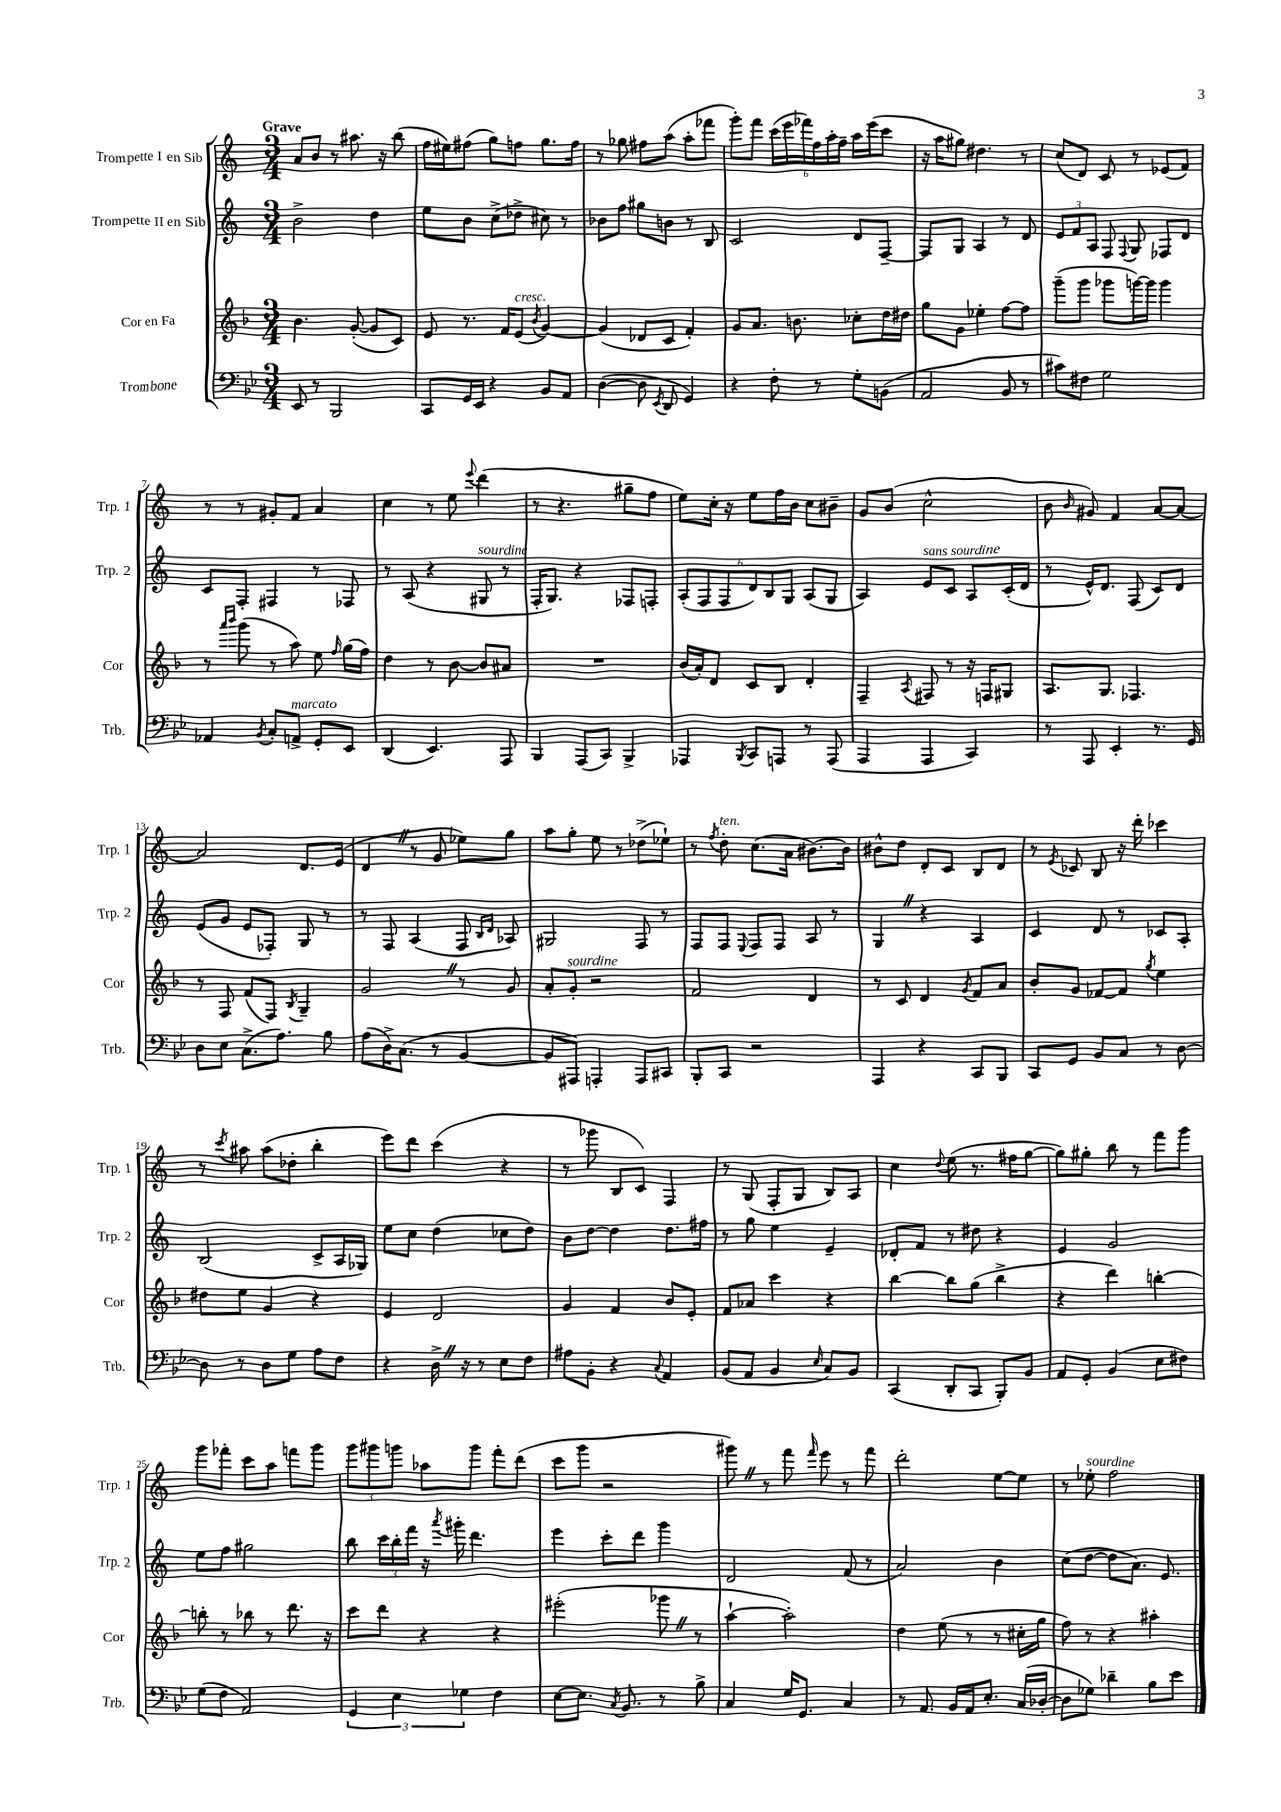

**kern	**kern	**kern	**kern
*staff4	*staff3	*staff2	*staff1
*clefF4	*clefG2	*clefG2	*clefG2
*k[b-e-]	*k[b-]	*k[]	*k[]
*M3/4	*M3/4	*M3/4	*M3/4
8EE-	4.b-	2b^	8a
8r	.	.	8b
2BBB-	.	.	8r
.	([8g'	.	8.aa#
.	8g]	4dd	.
.	.	.	16r
.	8c)	.	(8bb
=	=	=	=
8CC	8e	8ee	16ff
.	.	.	16ee#)
16GG	8.r	8b	(8ff#
16EE-	.	.	.
4r	.	(8cc^	8gg)
.	16f	.	.
.	(8e	8dd-^	8ff
.	8qb-	.	.
8BB-	[4g)	8cc#)	8.gg
8AA	.	8r	.
.	.	.	16ff
=	=	=	=
([4D	(4g]	8b-	8r
.	.	8ff	8gg-
8D]	8d-	8gg#	8ff#
8qEE-	.	.	.
8DD	8c	8b	(8aa
4GG)	4f')	8r	8aa'
.	.	8B	8fff-
=	=	=	=
4r	8g	2c	8ggg')
.	8.a	.	8fff
8F'	.	.	(24ccc
.	.	.	24eee
.	8.b	.	.
.	.	.	24fff-)
8r	.	.	24ff
.	.	.	24aa'
.	.	.	24ff~
8G'	8cc-'	8d	16aa
.	.	.	(16eee
(8BB	16dd	[8F~	8ccc
.	16dd#	.	.
=	=	=	=
2AA	8gg	8F]	16r
.	.	.	16aa
.	8g	8G	8gg#)
.	4ee-'	4A	4.dd#
8BB-	[8ff	8r	.
8r	8ff]	8d	8r
=	=	=	=
8c#)	(8ggg~	12e	(8cc
.	.	12f	.
8F#	8ggg	.	8d)
.	.	12A	.
2G	8ggg-	8F	8c
.	.	8qqF	.
.	[16ggg)	8G	8r
.	16ggg]	.	.
.	4ggg	8F-	(8e-
.	.	8d	8f)
=	=	=	=
4AA-	8r	8c	8r
.	16qqaaa	.	.
.	16qqbbb-	.	.
.	(8ggg	8F'	8r
8qBB-	.	.	.
8C'	8r	4F#	8g#'
8AA^	8aa)	.	8f
8GG'	8ee	8r	4a
.	16qqff	.	.
8EE-	(16gg	8F-	.
.	16ff)	.	.
=	=	=	=
(4DD	4dd	8r	4cc
.	.	(8A	.
4.EE-)	8r	4r	8r
.	[8b-	.	8ee
.	.	.	8qqeee
.	8b-]	8G#	(4ddd
8AAA	8a#	8r	.
=	=	=	=
4BBB-	2.r	16F'	8r
.	.	8.G)	.
.	.	.	4.r
(8AAA	.	4r	.
8CC)	.	.	.
4BBB-^	.	8F-	8gg#~
.	.	8F'	8ff
=	=	=	=
4AAA-	(16b-	(12A'	8ee)
.	16a')	.	.
.	.	12F	.
.	8d	.	16cc'
.	.	12F	.
.	.	.	16r
8qBBB-	.	.	.
8CC	8c	12d)	8ee
.	.	12B	.
8AAA	8B-	.	16ff
.	.	12G	.
.	.	.	16b
8r	4d'	(8A	8cc
(8AAA	.	8G	8b#~
=	=	=	=
4AAA	4F~	4A)	8g
.	.	.	(8b
.	8qA	.	.
4AAA	8F#	8e	2cc^^
.	8r	8c	.
4CC)	16r	8A	.
.	16F	.	.
.	8G#	(16c'	.
.	.	16d	.
=	=	=	=
8r	8.A	8r	8b
.	.	.	16qqb
8AAA	.	16e^^)	8g#)
.	8.G	8.d	.
4EE-'	.	.	4f
.	4.F-	(8F	.
8.r	.	8c)	[8a
.	.	8d	8a_
16GG	.	.	.
=	=	=	=
8D	8r	(8e	2a]
8E-	8F	8g	.
(8.C^	(8f	8e	.
.	8F)	8F-')	.
8.A)	.	.	.
.	8qB-	.	.
.	4G~	8G	8.d
8B-	.	8r	.
.	.	.	(16e
=	=	=	=
(8A	2g	8r	4d
16D^)	.	8F	.
(8.C	.	.	.
.	.	(4A	8r
8r	.	.	8g
[4BB-	8r	8F	8ee-)
.	.	16qqB	.
.	.	16qqd	.
.	8g	8A-)	8gg
=	=	=	=
8BB-]	8a'	2G#	8aa
8AAA#)	8g'	.	8gg'
4AAA'	2r	.	8ee
.	.	.	8r
8AAA	.	8F	(8dd-^
8CC#	.	8r	8ee-`)
=	=	=	=
8BBB-'	2f	8F	8r
.	.	.	8qff
8CC	.	8F	8dd'
.	.	8qqE	.
2r	.	8F	(8.cc
.	.	8F	.
.	.	.	16a
.	4d	8A	[8.b#)
.	.	8r	.
.	.	.	16b#]
=	=	=	=
4AAA	8r	4G	8b#^^
.	8c	.	8dd
4r	4d	4r	8d'
.	.	.	8c
.	8qg	.	.
8CC	8f	4A	8B
8BBB-	8a	.	8d
=	=	=	=
8CC	8b-'	4c	8r
.	.	.	8qe
8GG	8g	.	8c-
8BB-	[8f-	8d	8B
8C	8f-]	8r	16r
.	.	.	16ddd'
.	8qgg	.	.
8r	4ee	8c-	4ccc-
[8D	.	8A'	.
=	=	=	=
8D]	8dd#	(2B	8r
.	.	.	8qccc
8r	8ee	.	8aa#
8D	4g	.	(8aa#
8G	.	.	8dd-'
8A	4r	8c^	4bb'
8F	.	16A	.
.	.	16G-)	.
=	=	=	=
4r	4e	8ee	8eee)
.	.	8cc	8ddd
16D^	2d	(4dd	(4ccc
16r	.	.	.
8r	.	.	.
8E-	.	8cc-	4r
8F	.	8dd)	.
=	=	=	=
8A#	4g	8b	8r
8BB-'	.	[8dd	8ggg-
4r	4f	4dd]	8B
.	.	.	8c)
8qqC	.	.	.
4AA	8b-	8.dd	4F
.	8e'	.	.
.	.	16ff#	.
=	=	=	=
(8BB-	8f	8r	8r
8AA	8a-	8gg	(8G
4BB-	4ccc	4ee	8F'
.	.	.	8G
16qqE-	.	.	.
8C)	4r	4e~	8B)
8BB-	.	.	8A
=	=	=	=
(4CC	[4bb-	8d-'	4cc
.	.	8f	.
.	.	.	8qqdd
8DD'	8bb-]	8r	(8ee
8CC	(8gg	8dd#	8.r
8BBB-')	4bb-^	4r	.
.	.	.	16ff#
8BB-	.	.	[8gg
=	=	=	=
8AA	4r	4e	8gg])
8GG'	.	.	8gg#'
(4BB-	4ddd)	2g	8bb
.	.	.	8r
8E-	[4bb'	.	8fff
8F#)	.	.	8ggg
=	=	=	=
(8G	8bb']	8ee	8ggg
8F	8r	8ff	8fff-'
2AA)	8bb-	2gg#	8ccc
.	8r	.	8aa
.	8.ddd	.	8fff
.	.	.	8ggg
.	16r	.	.
=	=	=	=
6GG	8ccc	8bb	12ggg
.	.	.	12ggg#
.	8ddd	24ccc	.
6E-	.	24bb'	12ggg
.	.	24fff	.
.	4r	16r	8aa-
.	.	8qaaa	.
.	.	16ggg#'	.
6G-	.	.	.
.	.	4.ddd	8ggg
4F	4r	.	8fff'
.	.	.	(8ddd
=	=	=	=
[8E-	(2eee#'	4eee	8ccc
8.E-]	.	.	8ggg
.	.	8ccc'	2r
8qC	.	.	.
8.BB-	.	.	.
.	.	8ddd	.
8r	8ggg-	4ggg	.
8B-^	8r	.	.
=	=	=	=
4C	[4aa`	2d	8ggg#)
.	.	.	8r
16G	2aa'])	.	8fff
8.GG	.	.	.
.	.	.	16qqfff
.	.	.	8eee
4C	.	(8f	8r
.	.	8r	8fff
=	=	=	=
8r	4dd	2a)	2ddd'
8.AA	.	.	.
.	(8ee	.	.
16BB-	.	.	.
16AA	8r	.	.
8.E-'	.	.	.
.	8r	4b	[8ee
(16C	16cc#'	.	8ee]
[16D-'	16gg	.	.
=	=	=	=
8D-]	8ff)	(8cc	8r
8G-)	8r	[8dd	8ee-'
4d-~	4r	8dd]	2ff
.	.	8.a)	.
8B-	4aa#'	.	.
.	.	8.e	.
8e-	.	.	.
==	==	==	==
*-	*-	*-	*-
